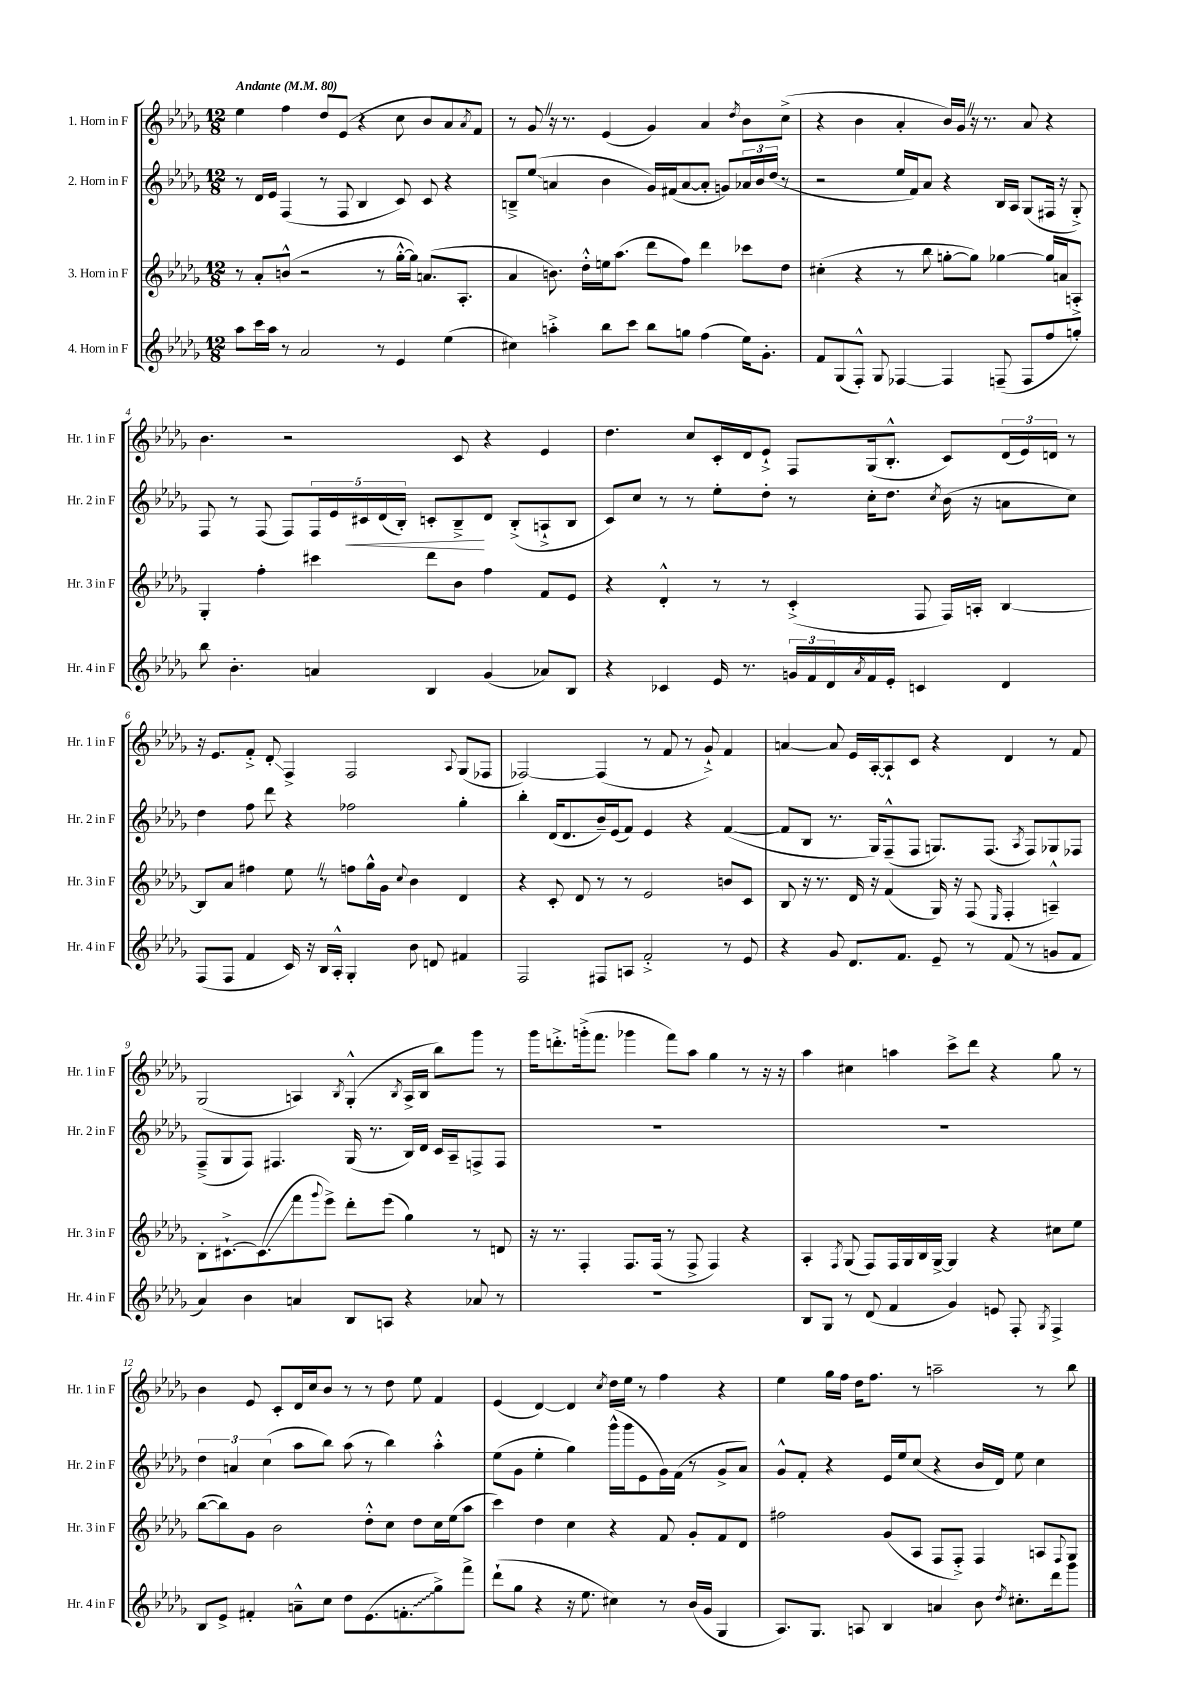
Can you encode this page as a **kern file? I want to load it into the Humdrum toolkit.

**kern	**kern	**kern	**kern
*staff4	*staff3	*staff2	*staff1
*clefG2	*clefG2	*clefG2	*clefG2
*k[b-e-a-d-g-]	*k[b-e-a-d-g-]	*k[b-e-a-d-g-]	*k[b-e-a-d-g-]
*M12/8	*M12/8	*M12/8	*M12/8
*MM80	*MM80	*MM80	*MM80
8aa-	8r	8r	4ee-
16ccc	8a-'	16d-	.
16aa-	.	16e-	.
8r	(8b^^	(4F	4ff
2a-	2r	.	.
.	.	8r	8dd-
.	.	8F	(8e-
.	.	4B-	4r
8r	8r	.	.
4e-	[16gg-'^^	8c)	8cc
.	16gg-])	.	.
.	(8.a	8c	8b-
(4ee-	.	4r	8a-)
.	8.A-'	.	.
.	.	.	8qa-
.	.	.	8f
=	=	=	=
4cc#)	4a-	8B~^	8r
.	.	(8ee-	8g-
4aa'^	8.b)	4a	16r
.	.	.	8.r
.	16dd-'^^	.	.
8bb-	16ee	4b-	(4e-
.	(8.aa-	.	.
8ccc	.	.	.
8bb-	8ddd-	16g-)	4g-)
.	.	(16f#	.
8gg	8ff)	[8a	.
(4ff	4ddd-	8a']	4a-
.	.	8g)	.
.	.	.	8qdd-
16ee-)	8ccc-	24a-	8b-
.	.	24b-	.
8.g-'	.	.	.
.	.	(24dd-	.
.	8dd-	8r	(8cc^
=	=	=	=
8f	(4cc#'	2r	4r
(8G-	.	.	.
8F'^^)	4r	.	4b-
8G-	.	.	.
[4F-	8r	16ee-	4a-'
.	.	16f)	.
.	8bb-	8a-	.
4F-]	[8gg'	4r	16b-)
.	.	.	16g-
.	8gg])	.	16r
.	.	.	8.r
(8F~	[4gg-	16B-	.
.	.	16A-	.
8F	.	(8G-	8a-
8ff	16gg-]	16F#	4r
.	16a	16r	.
8gg')	8A'^	8G-'^)	.
=	=	=	=
8bb-	4G-'	8F	4.b-
4.b-'	.	8r	.
.	4ff'	(8F	.
.	.	8F)	2r
4a	4ccc#	20F	.
.	.	20e-	.
.	.	20c#	.
.	.	(20d-	.
.	.	20B-')	.
4B-	8ddd-	8c'	.
.	8b-	8B-~^	8c
(4g-	4ff	8d-	4r
.	.	(8B-'^	.
8a-)	8f	8A`^	4e-
8B-	8e-	8B-	.
=	=	=	=
4r	4r	8c)	4.dd-
.	.	8cc	.
4c-	4d-'^^	8r	.
.	.	8r	8cc
16e-	8r	8ee-'	16c'
8.r	.	.	16d-
.	8r	8dd-'	8e-`^
24g	(4c'^	8r	8F
24f	.	.	.
24d-	.	.	.
8qa-	.	.	.
16f	.	16cc'	(16G-
16e-'	.	8.dd-	8.B-'^^
4c	8F	.	.
.	.	8qcc	.
.	16F)	(16b-	8c)
.	16A'	16r	.
4d-	[4B-	8a	(24d-
.	.	.	24e-)
.	.	.	24d
.	.	8cc)	8r
=	=	=	=
(8F	8B-]	4dd-	16r
.	.	.	8.e-
8F	8a-	.	.
4f	4ff#	8ff	8f'^
.	.	8ddd-	8d-'
16c)	8ee-	4r	4F^
16r	.	.	.
16B-	8r	.	.
16A-'^^	.	.	.
4G-'	8ff	2ff-	2F
.	16gg-^^	.	.
.	16g-	.	.
.	8qqcc	.	.
8b-	4b-	.	.
8d	.	.	.
.	.	.	8qqA-
4f#	4d-	4gg-'	(8G-
.	.	.	8F-
=	=	=	=
2F	4r	4bb-'	[2F-)
.	8c'	(16d-	.
.	.	8.d-	.
.	8d-	.	.
8F#	8r	16b-~)	(4F-]
.	.	(16e-	.
8A	8r	8f)	.
2f'^	2e-	4e-	8r
.	.	.	8f
.	.	4r	8r
.	.	.	8g-`^)
8r	8b	([4f	4f
8e-	8c	.	.
=	=	=	=
4r	8B-	8f]	[4a
.	16r	8B-	.
.	8.r	.	.
8g-	.	8.r	8a]
8.d-	16d-	.	16e-
.	16r	16G-)	[16A-'
.	(4f	(8F~^^	8A-`]
8.f	.	.	.
.	.	8F	8c
8e-~	16G-)	8.G)	4r
.	16r	.	.
8r	(8F	.	.
.	.	(8.F	.
.	16qqE-	.	.
(8f	4F'	.	4d-
.	.	8qA-	.
8r	.	8F)	.
8g	4A~^^)	8G-	8r
8f	.	8F-	8f
=	=	=	=
4a-)	8B-'	(8F~^	(2G-
.	[8.c#`^	8G-	.
4b-	.	8F)	.
.	(8.c#]	.	.
.	.	4.F#	.
4a	8fff	.	4A)
.	8qqggg-	.	.
.	8eee-^)	.	.
.	.	.	8qB-
8B-	8ddd-'	(16G-	(4G-'^^
.	.	8.r	.
8A	(8eee-	.	.
.	.	.	8qB-
4r	4gg-)	16B-)	16A^
.	.	16d-	16B-
.	.	16c	8bb-)
.	.	16A-~	.
8a-	8r	8F^	8ggg-
8r	8d	8F	8r
=	=	=	=
1.r	16r	1.r	16ggg-
.	8.r	.	8.ddd'^
.	4F'	.	(16ggg'^
.	.	.	8.fff
.	8.F	.	4ggg-
.	(16F	.	.
.	8r	.	8fff)
.	8F^	.	8aa-
.	4F)	.	4gg-
.	4r	.	8r
.	.	.	16r
.	.	.	16r
=	=	=	=
8B-	4A-'	1.r	4aa-
8G-	.	.	.
.	8qF	.	.
8r	(8G-	.	4cc#
(8d-	8F)	.	.
4f	16F	.	4aa
.	16G-	.	.
.	16B-	.	.
.	[16G-^	.	.
4g-)	4G-]	.	8ccc^
.	.	.	8ddd-
8e	4r	.	4r
8F'	.	.	.
8qG-	.	.	.
4F^	8cc#	.	8gg-
.	8ee-	.	8r
=	=	=	=
8B-	([8bb-	6dd-	4b-
8e-^	8bb-])	.	.
.	.	6a	.
4f#'	8g-	.	8e-
.	.	(6cc	.
.	2b-	.	8c'
8a~^^	.	8aa-	16d-
.	.	.	16cc
8cc	.	8bb-)	8b-
8dd-	.	(8aa-	8r
(8.e-	8dd-'^^	8r	8r
.	8cc	4bb-)	8dd-
8.f'	.	.	.
.	8dd-	.	8ee-
8gg-^)	16cc	4aa-'^^	4f
.	(16ee-	.	.
8fff^	8aa-	.	.
=	=	=	=
(8ddd-`	4ccc)	(8ee-	(4e-
8gg-	.	8g-	.
4r	4dd-	4ee-'	[4d-)
16r	4cc	4gg-)	4d-]
8.ee-	.	.	.
.	.	.	8qcc
4cc#)	4r	(16ggg-^^	16dd-
.	.	16ggg-	16ee-
.	.	8e-	8r
8r	8f	16g-)	4ff
.	.	(16f	.
(16b-	8g-'	8r	.
16g-	.	.	.
4G-	8f	8g-^	4r
.	8d-	8a-)	.
=	=	=	=
8.A-)	2ff#	8g-^^	4ee-
.	.	8f'	.
8.G-	.	.	.
.	.	4r	16gg-
.	.	.	16ff
8A	.	.	16dd-
.	.	.	8.ff
4B-	(8g-	16e-	.
.	.	16ee-	.
.	8A-	(8cc	8r
4a	8F	4r	2aa~
.	8F'^)	.	.
8b-	4F	16b-	.
.	.	16d-)	.
8qdd-	.	.	.
8.cc#'	.	8ee-	.
.	8A	4cc	8r
16ddd-	.	.	.
.	8qqF	.	.
8ggg-	8G-	.	8bb-
==	==	==	==
*-	*-	*-	*-
